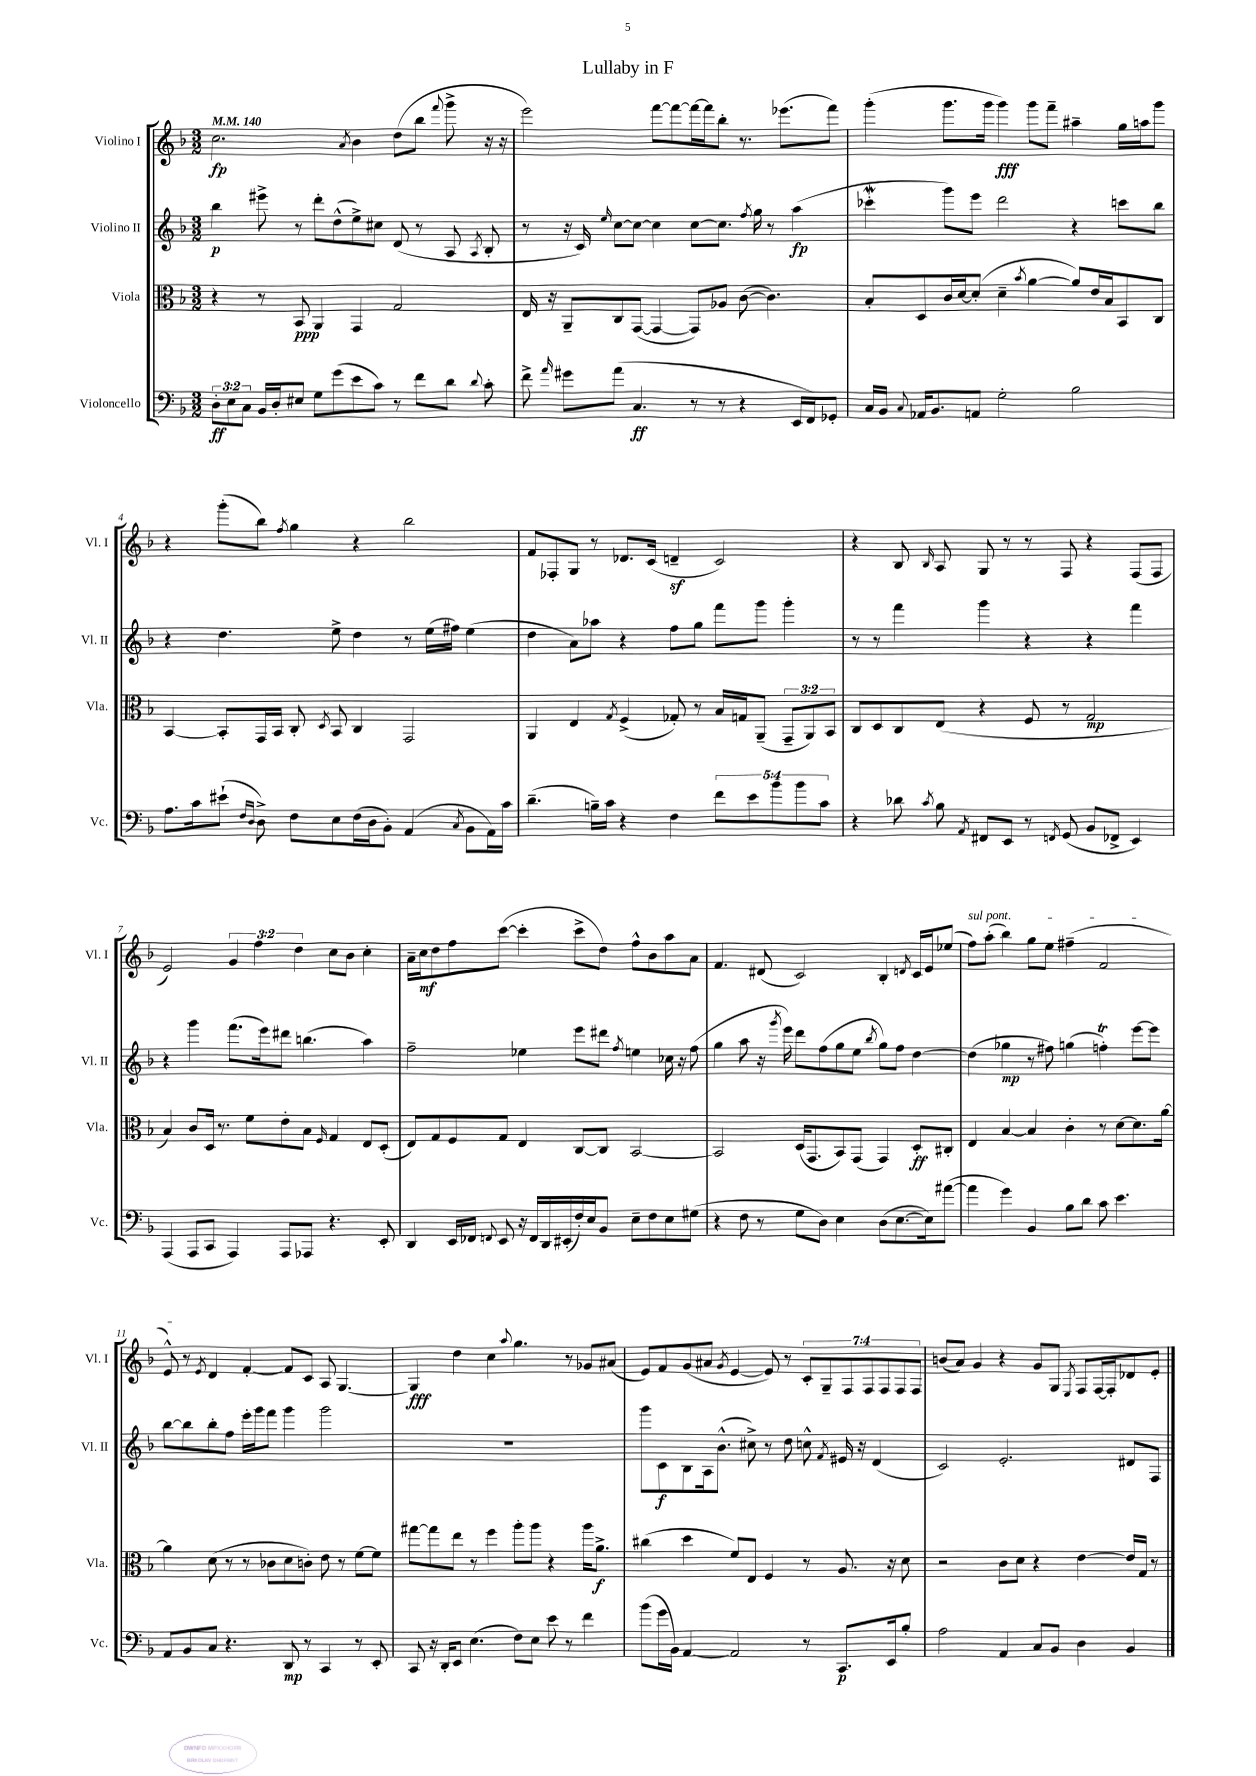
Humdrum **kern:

**kern	**dynam	**kern	**dynam	**kern	**dynam	**kern	**dynam
*part4	*part4	*part3	*part3	*part2	*part2	*part1	*part1
*staff4	*staff4	*staff3	*staff3	*staff2	*staff2	*staff1	*staff1
*I"Violoncello	*	*I"Viola	*	*I"Violino II	*	*I"Violino I	*
*I'Vc.	*	*I'Vla.	*	*I'Vl. II	*	*I'Vl. I	*
*clefF4	*	*clefC3	*	*clefG2	*	*clefG2	*
*k[b-]	*	*k[b-]	*	*k[b-]	*	*k[b-]	*
*M3/2	*	*M3/2	*	*M3/2	*	*M3/2	*
*MM140	*	*MM140	*	*MM140	*	*MM140	*
=1	=1	=1	=1	=1	=1	=1	=1
12D'\L	ff	4r	.	4bb-\	p	2.cc\	fp
12E\	.	.	.	.	.	.	.
12C\J	.	.	.	.	.	.	.
16BB-/LL	.	8r	.	8eee#X^\	.	.	.
16D'/J	.	.	.	.	.	.	.
8E#X/J	.	8BB-/	ppp	8r	.	.	.
8G\L	.	4AA/	.	8ddd'\L	.	.	.
(8g\	.	.	.	(8dd^^\	.	.	.
.	.	.	.	.	.	8qa/	.
8e\	.	4GG/	.	8ee^\)	.	4b-\	.
8c\J)	.	.	.	8cc#X\J	.	.	.
8r	.	2G/	.	(8d/	.	(8dd\L	.
8f\L	.	.	.	8r	.	8bb-\J	.
.	.	.	.	.	.	8qqfff/	.
8d\J	.	.	.	8A/	.	8ggg^\	.
8qqd/	.	.	.	8qA/	.	.	.
8c'\	.	.	.	8B-'/	.	16r	.
.	.	.	.	.	.	16r	.
=2	=2	=2	=2	=2	=2	=2	=2
8f^\	.	16E/	.	8r	.	2eee\)	.
.	.	16r	.	.	.	.	.
16qqa/	.	.	.	.	.	.	.
8g#X\L	.	8AA~/L	.	16r	.	.	.
.	.	.	.	16c/)	.	.	.
.	.	.	.	16qqee/	.	.	.
(8a\J	.	8C/	.	[8cc\L	.	.	.
4.C/	ff	([8GG/J	.	8cc\J_	.	.	.
.	.	4GG/_	.	4cc\]	.	[8fff\L	.
.	.	.	.	.	.	8fff\_	.
8r	.	8GG/L])	.	[8cc\L	.	16fff\L_	.
.	.	.	.	.	.	16fff\J]	.
8r	.	8A-X/J	.	8.cc\J]	.	8bb-'\J	.
4r	.	([8c\	.	.	.	8.r	.
.	.	.	.	8qff/	.	.	.
.	.	.	.	16gg\	.	.	.
.	.	4.c\])	.	8r	.	.	.
.	.	.	.	.	.	(8.eee-X\L	.
16EE/LL	.	.	.	(4aa\	fp	.	.
16FF/J)	.	.	.	.	.	.	.
8GG-X'/J	.	.	.	.	.	8fff\J)	.
=3	=3	=3	=3	=3	=3	=3	=3
16C/LL	.	8B-'/L	.	4ccc-Xw'\	.	(4ggg'\	.
16BB-/JJ	.	.	.	.	.	.	.
8qqC/	.	.	.	.	.	.	.
16AA-X/KL	.	8D/	.	.	.	.	.
8.BB-/	.	.	.	.	.	.	.
.	.	16c/L	.	8ggg\L)	.	8.ggg\L	.
.	.	[16d/J	.	.	.	.	.
8AAn/J	.	(8d'/J]	.	8eee\J	.	.	.
.	.	.	.	.	.	16ggg\Jk	.
2G'\	.	4d~\	.	2ddd\	.	4ggg\)	fff
.	.	8qb-/	.	.	.	.	.
.	.	[4a\	.	.	.	8ggg\L	.
.	.	.	.	.	.	8fff~\J	.
2B-\	.	8a/L])	.	4r	.	4aa#X~\	.
.	.	16e/L	.	.	.	.	.
.	.	16B-/J	.	.	.	.	.
.	.	8BB-/	.	8cccn\L	.	16gg\LL	.
.	.	.	.	.	.	16aan\J	.
.	.	8C/J	.	8bb-\J	.	8ggg\J	.
!!LO:LB:g=z
=4	=4	=4	=4	=4	=4	=4	=4
8.A\L	.	[4BB-/	.	4r	.	4r	.
16c\k	.	.	.	.	.	.	.
(8e#X`\J	.	8BB-'/L]	.	4.dd\	.	(8ggg'\L	.
16qqF/LL	.	.	.	.	.	.	.
16qqD/JJ	.	.	.	.	.	.	.
8D^\)	.	16GG/L	.	.	.	8bb-\J)	.
.	.	16BB-/JJ	.	.	.	.	.
.	.	.	.	.	.	8qff/	.
8F\L	.	8C'/	.	.	.	4gg\	.
.	.	8qD/	.	.	.	.	.
8E\	.	8BB-/	.	8ee^\	.	.	.
(16F\L	.	4C/	.	4dd\	.	4r	.
16D\J	.	.	.	.	.	.	.
8BB-'\J)	.	.	.	.	.	.	.
(4AA/	.	2GG/	.	8r	.	2bb-\	.
.	.	.	.	(16ee\LL	.	.	.
.	.	.	.	16ff#X\JJ)	.	.	.
8qC/	.	.	.	.	.	.	.
8BB-\L	.	.	.	(4ee\	.	.	.
16AA\L)	.	.	.	.	.	.	.
16c\JJ	.	.	.	.	.	.	.
=5	=5	=5	=5	=5	=5	=5	=5
(4.d~\	.	4AA/	.	4dd\	.	8f/L	.
.	.	.	.	.	.	8F-X'/	.
.	.	4E/	.	8a\L)	.	8G/J	.
16Bn~\LL)	.	.	.	8aa-X\J	.	8r	.
16c\JJ	.	.	.	.	.	.	.
.	.	8qG/	.	.	.	.	.
4r	.	(4F^/	.	4r	.	8.d-X/L	.
.	.	.	.	.	.	(16c/Jk	.
4F\	.	8G-X'/)	.	8ff\L	.	4dnz~/	.
.	.	8r	.	8gg\J	.	.	.
10f\L	.	16B-/LL	.	8fff\L	.	2c/)	.
.	.	16Gn/J	.	.	.	.	.
10e\	.	.	.	.	.	.	.
.	.	(8AA~/J	.	8ggg\J	.	.	.
10b-\	.	.	.	.	.	.	.
.	.	12GG~/L	.	4ggg'\	.	.	.
10b-\	.	.	.	.	.	.	.
.	.	12AA/)	.	.	.	.	.
10c\J	.	.	.	.	.	.	.
.	.	12BB-/J	.	.	.	.	.
=6	=6	=6	=6	=6	=6	=6	=6
4r	.	8C/L	.	8r	.	4r	.
.	.	8D/	.	8r	.	.	.
8d-X\	.	8C/	.	4fff\	.	8B-/	.
8qc/	.	.	.	.	.	16qqB-/	.
8B-\	.	(8E/J	.	.	.	8A/	.
8qAA/	.	.	.	.	.	.	.
8FF#X/L	.	4r	.	4ggg\	.	8G/	.
8EE/J	.	.	.	.	.	8r	.
8r	.	8F/	.	4r	.	8r	.
8qFFn/	.	.	.	.	.	.	.
(8GG/	.	8r	.	.	.	8F/	.
8BB-/L	.	2G/	mp	4r	.	4r	.
8FF-X^/J	.	.	.	.	.	.	.
4EE/)	.	.	.	4fff\	.	(8F/L	.
.	.	.	.	.	.	8F/J	.
!!LO:LB:g=z
=7	=7	=7	=7	=7	=7	=7	=7
(4AAA/	.	4B-/)	.	4r	.	2e/)	.
8AAA/L	.	8c/L	.	4ggg\	.	.	.
8CC/J	.	16D/Jk	.	.	.	.	.
.	.	8.r	.	.	.	.	.
4AAA/)	.	.	.	(8.fff\L	.	6g/	.
.	.	8f\L	.	.	.	.	.
.	.	.	.	.	.	6ff\	.
.	.	.	.	16eee\k)	.	.	.
8AAA/L	.	8e'\	.	8ddd#X\J	.	.	.
.	.	.	.	.	.	6dd\	.
8AAA-X/J	.	8B-\J	.	(4.bbn\	.	.	.
.	.	16qqF/	.	.	.	.	.
4.r	.	4G/	.	.	.	8cc\L	.
.	.	.	.	.	.	8b-\J	.
.	.	8E/L	.	4aa\)	.	4cc'\	.
8EE'/	.	(8D'/J	.	.	.	.	.
=8	=8	=8	=8	=8	=8	=8	=8
4DD/	.	8E/L)	.	2ff~\	.	16a~\LL	.
.	.	.	.	.	.	16cc\J	mf
.	.	8G/	.	.	.	8dd\	.
16EE/LL	.	8F/	.	.	.	8ff\	.
16FF-X/JJ	.	.	.	.	.	.	.
8qqFFn/	.	.	.	.	.	.	.
8EE/	.	8G/J	.	.	.	([8ccc\J	.
16r	.	4E/	.	4ee-X\	.	4ccc'\]	.
16FF/LL	.	.	.	.	.	.	.
16DD/	.	.	.	.	.	.	.
(16EE#X'/	.	.	.	.	.	.	.
16F'/)	.	[8C/L	.	8eee\L	.	8ccc^\L	.
16E/J	.	.	.	.	.	.	.
8BB-/J	.	8C/J]	.	8ddd#X\J	.	8dd\J)	.
.	.	.	.	8qff/	.	.	.
8E~\L	.	[2BB-/	.	4een\	.	8ff^^\L	.
8F\	.	.	.	.	.	8b-\	.
8E\	.	.	.	16cc-X\	.	8aa\	.
.	.	.	.	16r	.	.	.
(8G#X\J	.	.	.	(8ff\	.	8a\J	.
=9	=9	=9	=9	=9	=9	=9	=9
4r	.	2BB-/]	.	4gg\	.	4.f/	.
8F\	.	.	.	8aa\	.	.	.
8r	.	.	.	16r	.	(8d#X/	.
.	.	.	.	8qggg/	.	.	.
.	.	.	.	16eee\)	.	.	.
8G\L	.	(16D/KL	.	8ddd\L	.	2c/)	.
.	.	8.GG/	.	.	.	.	.
8D\J)	.	.	.	(8ff\	.	.	.
4E\	.	8BB-/)	.	8gg\	.	.	.
.	.	(8GG/J	.	8ee\J	.	.	.
.	.	.	.	8qbb-/	.	.	.
(8D\L	.	4GG/)	.	8gg\L)	.	4B-'/	.
[8.E\	.	.	.	8ff\J	.	.	.
.	.	.	.	.	.	8qdn/	.
.	.	8D'/L	ff	[4dd\	.	16c/LL	.
16E\k])	.	.	.	.	.	16e/J	.
([8a#X\J	.	8C#X'/J	.	.	.	(8ee-X/J	.
=10	=10	=10	=10	=10	=10	=10	=10
!	!	!	!	!	!	!LO:TX:a:i:t=sul pont.	!
4a#\]	.	4E/	.	(4dd\]	.	8ff\L)	.
.	.	.	.	.	.	(8aa'\J	.
4g\)	.	[4B-/	.	4gg-X\	mp	4bb-\)	.
4BB-/	.	4B-/]	.	8r	.	8gg\L	.
.	.	.	.	8ff#X\)	.	8ee\J	.
8B-\L	.	4c'\	.	(4ggn\	.	(4ff#X~\	.
8d\J	.	.	.	.	.	.	.
8c\	.	8r	.	4ffnT'\)	.	2f/	.
4.e\	.	[8d\L	.	.	.	.	.
.	.	8.d\]	.	[8eee\L	.	.	.
.	.	.	.	8eee\J]	.	.	.
.	.	[16a\Jk	.	.	.	.	.
!!LO:LB:g=z
=11	=11	=11	=11	=11	=11	=11	=11
8AA/L	.	4a\]	.	[8bb-\L	.	8e^^/)	.
8BB-/	.	.	.	8bb-\]	.	8r	.
.	.	.	.	.	.	8qe/	.
8C/J	.	(8d\	.	8bb-'\	.	4d/	.
4.r	.	8r	.	8ff\J	.	.	.
.	.	8r	.	16eee'\LL	.	[4f'/	.
.	.	.	.	16ggg\J	.	.	.
.	.	8c-X\L	.	8fff\J	.	.	.
8DD/	mp	8d\	.	4ggg\	.	8f/L]	.
8r	.	8cn'\J)	.	.	.	8c/J	.
4CC/	.	8e\	.	2ggg\	.	8A/	.
.	.	8r	.	.	.	[4.G/	.
8r	.	[8f\L	.	.	.	.	.
8EE'/	.	8f\J]	.	.	.	.	.
=12	=12	=12	=12	=12	=12	=12	=12
8CC/	.	[8gg#X\L	.	1.r	.	4G/]	fff
16r	.	8gg#\]	.	.	.	.	.
16DD'/KL	.	.	.	.	.	.	.
8EE/J	.	8ee\J	.	.	.	4dd\	.
(4.E\	.	8r	.	.	.	.	.
.	.	4ff\	.	.	.	4cc\	.
.	.	.	.	.	.	8qqaa/	.
8F\L)	.	8aa'\L	.	.	.	4.gg\	.
8E\J	.	8aa\J	.	.	.	.	.
8e\	.	4r	.	.	.	.	.
8r	.	.	.	.	.	8r	.
4f\	.	16aa\KL	.	.	.	8g-X/L	.
.	.	8.a^\J	f	.	.	.	.
.	.	.	.	.	.	(8a#X/J	.
=13	=13	=13	=13	=13	=13	=13	=13
(8b-\L	.	(4cc#X\	.	8ggg\L	.	8e/L)	.
16g\L	.	.	.	8c\	f	8f/	.
16BB-\JJ)	.	.	.	.	.	.	.
[4AA/	.	4dd\	.	8B-\	.	(8g/	.
.	.	.	.	16A\k	.	8a#X/J	.
.	.	.	.	(8.b-^^\J	.	.	.
.	.	.	.	.	.	8qg/	.
2AA/]	.	8f/L)	.	.	.	[4e/	.
.	.	8E/J	.	8cc#X^\)	.	.	.
.	.	4F/	.	8r	.	8e/])	.
.	.	.	.	8dd\	.	8r	.
8r	.	8r	.	8ccn^^\	.	14c'/L	.
.	.	.	.	.	.	14G~/	.
.	.	.	.	8qf/	.	.	.
8.CC/L	p	8.A/	.	16e#X/	.	.	.
.	.	.	.	.	.	14F/	.
.	.	.	.	16r	.	.	.
.	.	.	.	.	.	14F/	.
.	.	.	.	(4d/	.	.	.
.	.	.	.	.	.	14F/	.
16EE/k	.	16r	.	.	.	.	.
.	.	.	.	.	.	14F/	.
8B-'/J	.	8d\	.	.	.	.	.
.	.	.	.	.	.	14F/J	.
=14	=14	=14	=14	=14	=14	=14	=14
2A\	.	2r	.	2c/)	.	(8bn/L	.
.	.	.	.	.	.	8a/J)	.
.	.	.	.	.	.	4g/	.
4AA/	.	8c\L	.	2.e'/	.	4r	.
.	.	8d\J	.	.	.	.	.
8C/L	.	4r	.	.	.	8g/L	.
8BB-/J	.	.	.	.	.	8G/J	.
.	.	.	.	.	.	8qE/	.
4D\	.	[4e\	.	.	.	8F/L	.
.	.	.	.	.	.	[16F/L	.
.	.	.	.	.	.	16F'/J]	.
4BB-/	.	16e/LL]	.	8d#X/L	.	8d-X/	.
.	.	16G/JJ	.	.	.	.	.
.	.	8r	.	8F/J	.	8e'/J	.
==	==	==	==	==	==	==	==
*-	*-	*-	*-	*-	*-	*-	*-
